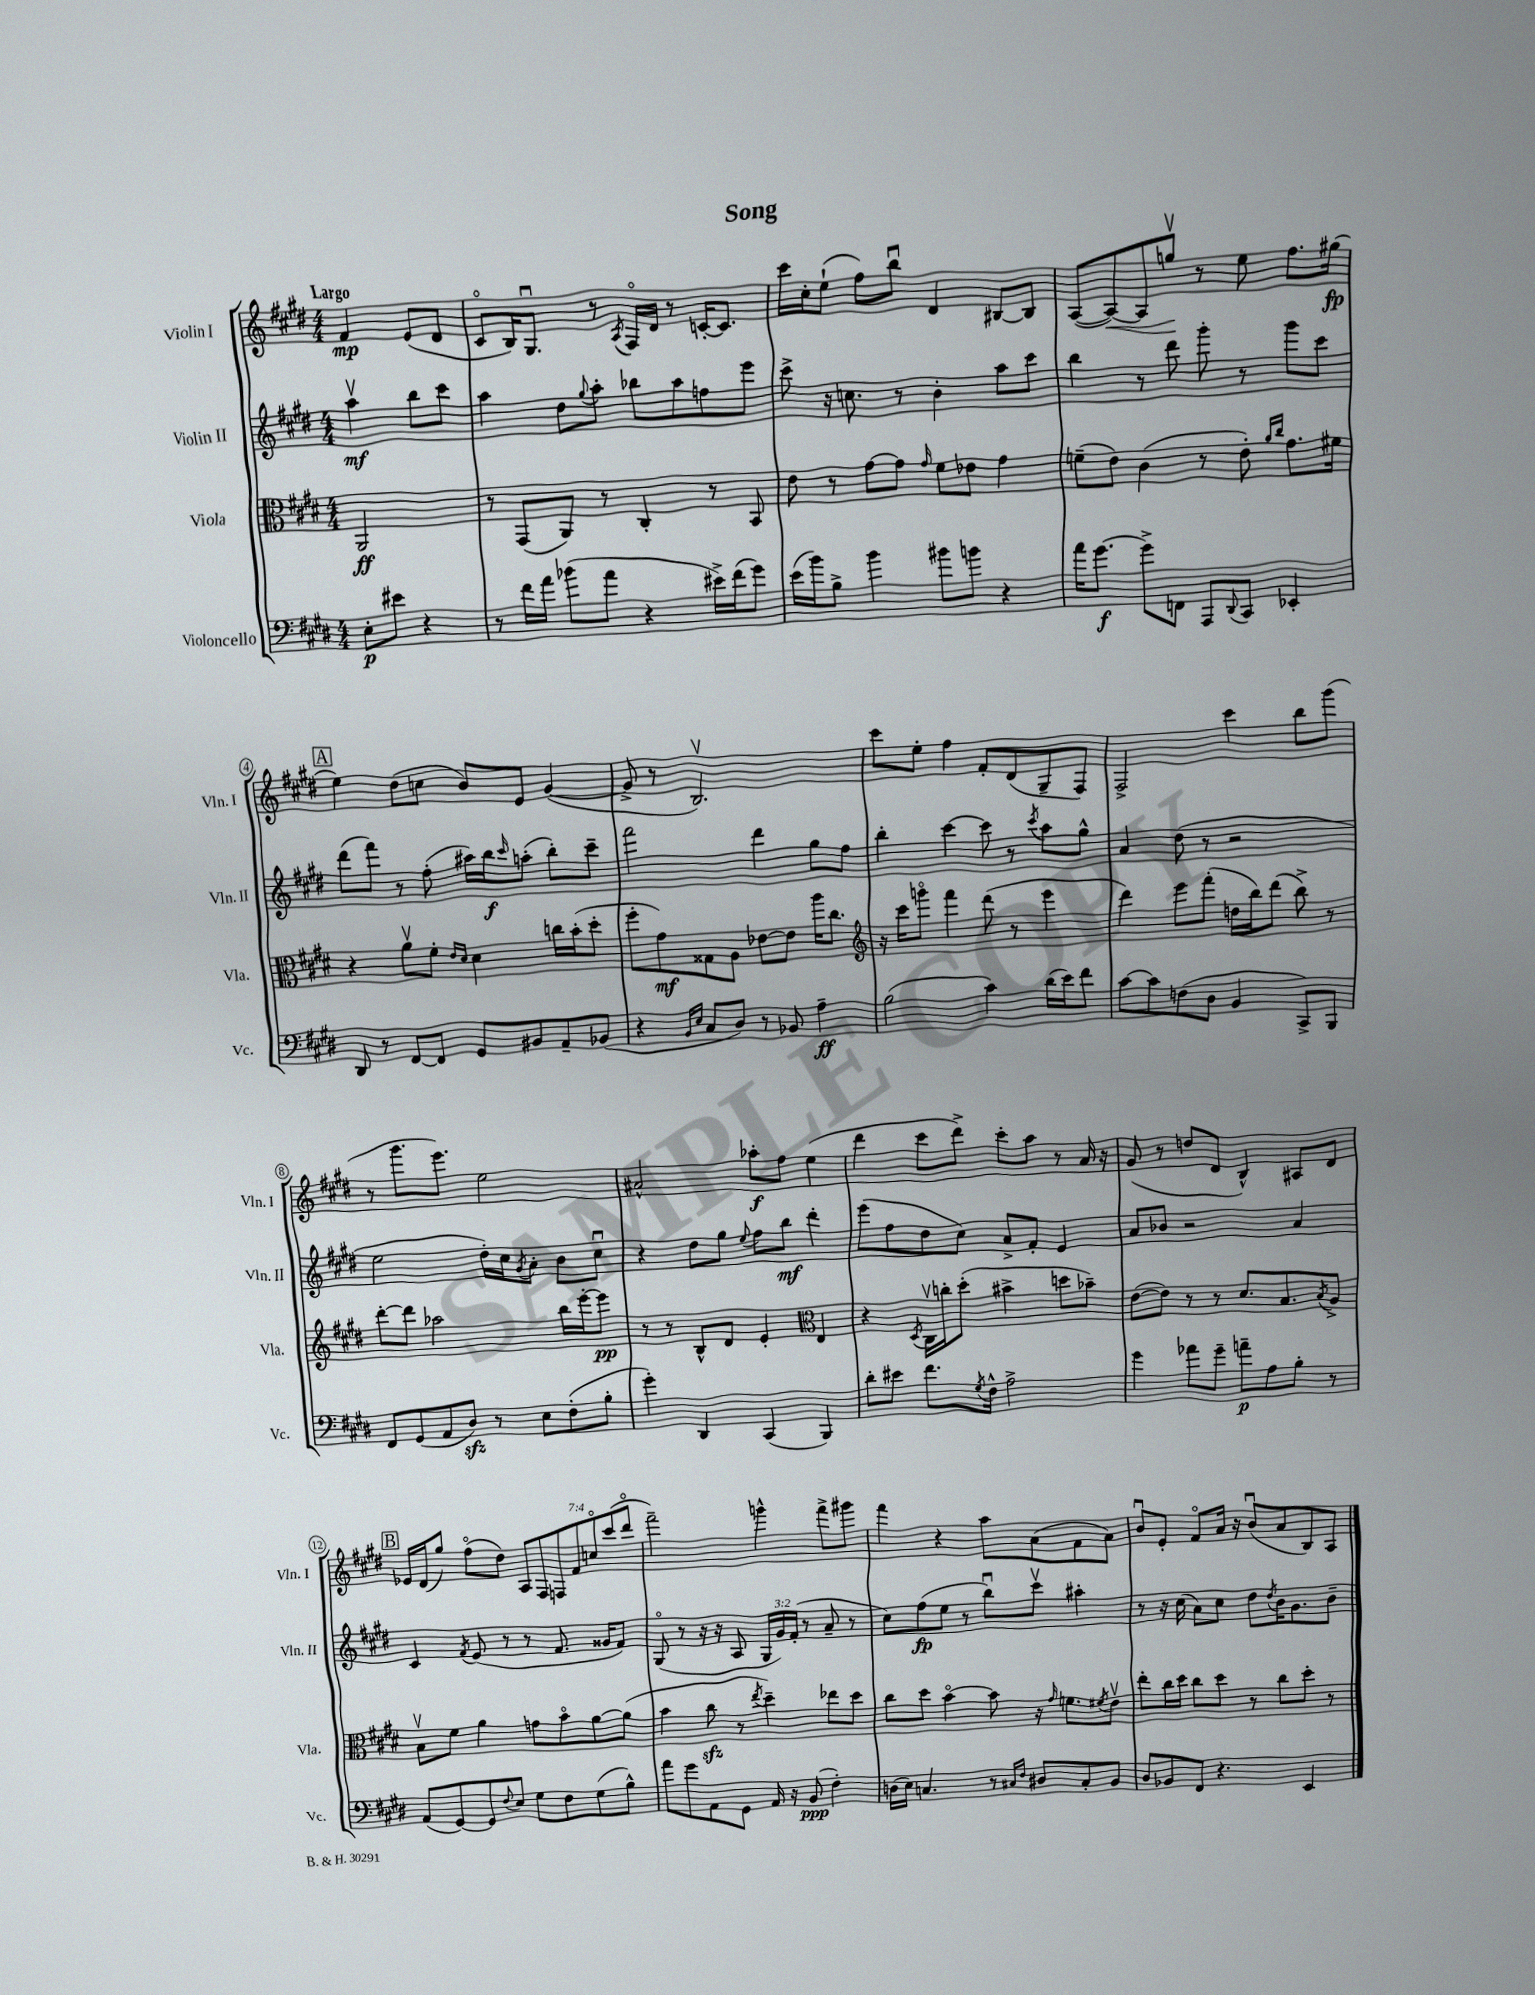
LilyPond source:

\header { title = "Song" }
<<
\new StaffGroup <<
\new Staff = "s0" \with { instrumentName = "Violin I" shortInstrumentName = "Vln. I" } {
    \clef treble \key e \major \numericTimeSignature \time 4/4 \override Staff.TupletNumber.text = #tuplet-number::calc-fraction-text \partial 2 \tempo "Largo"
    fis'4\mp e'8( dis'8 |
    cis'8\flageolet b16) gis8.\downbow r8 \acciaccatura { a8 } fis16\flageolet dis'16 r8 c'16~-. c'8. |
    cis'''16 cis''16-. e''8-!( fis''8) b''8\downbow dis'4 bis8~ bis8 |
    a8~( a8~\<) a8 g''8\upbow\! r8 e''8 fis''8. gis''16\fp( |
    \mark \markup { \box "A" } e''4) dis''8( c''8 b'8) e'8 gis'4~( |
    gis'8-> r8 b2.\upbow) |
    cis'''8 e''8-. fis''4 fis'8-. dis'8( gis8-- fis8) |
    fis2-> cis'''4 b''8 gis'''8( |
    r8 gis'''8. e'''8.) e''2 |
    ais'2-^ aes''8-.\f fis''8 e''4( |
    dis'''4 cis'''8 dis'''8->) cis'''8-. a''8 r8 a'16 r16 |
    gis'8( r8 d''8 dis'8 b4-^) ais8 dis'8 |
    \mark \markup { \box "B" } ees'16 dis'16( gis''8) fis''8\flageolet( dis''8) \tuplet 7/4 { a8 fis8 f8 fis'8 c''8\flageolet cis'''8( dis'''8\flageolet } |
    fis'''2--) g'''4-^ fis'''8-> gis'''8 |
    fis'''4 r4 a''8 a'8( fis'8 a'8) |
    b'8\downbow e'8-. fis'8\flageolet a'16 r16 b'8\downbow( a'8 b8) a8 \bar "|." |
}
\new Staff = "s1" \with { instrumentName = "Violin II" shortInstrumentName = "Vln. II" } {
    \clef treble \key e \major \numericTimeSignature \time 4/4 \override Staff.TupletNumber.text = #tuplet-number::calc-fraction-text \partial 2
    a''4\upbow\mf b''8 cis'''8 |
    a''4 dis''8 \appoggiatura { gis''8 } a''8-. bes''8 a''8 f''8 e'''8 |
    cis'''8-> r16 c''8. r8 b'4-. a''8 cis'''8 |
    b''4 r8 dis'''8 gis'''8-. r8 gis'''8 cis'''8 |
    \mark \markup { \box "A" } dis'''8( fis'''8) r8 fis''8-.( ais''16) b''16\f \grace { cis'''16 } a''8-.( b''8-.) cis'''8-- |
    fis'''2 dis'''4 gis''8 fis''8 |
    b''4-. cis'''4~ cis'''8 r8 \acciaccatura { cis'''8 } a''8 gis''8-^ |
    a'4 dis''8( r8 r2 |
    e''2 dis''16-.) cis''16 \acciaccatura { gis'8 } a'8-. b'8 cis''8\downbow |
    r4 dis''8 gis''8 \appoggiatura { e''8 } fis''8 b''8\mf dis'''4-. |
    e'''8( fis''8 dis''8 cis''8) a'8-> fis'8-. e'4 |
    a'8 bes'8 r2 a'4 |
    \mark \markup { \box "B" } cis'4 \acciaccatura { fis'8 } e'8( r8 r8 fis'8. gisis'16 fis'8) |
    gis8\flageolet( r8 r16 r16 a8 \tuplet 3/2 { gis16 gis'16) fis'16-.( } r8 a'8-- r8 |
    cis''8) fis''8\fp( e''8 r8 b''8\downbow) cis'''8\upbow ais''4-. |
    r8 r16 cis''16( a'8) cis''8 dis''8 \acciaccatura { dis''8 } b'16 gis'8. b'8-- \bar "|." |
}
\new Staff = "s2" \with { instrumentName = "Viola" shortInstrumentName = "Vla." } {
    \clef alto \key e \major \numericTimeSignature \time 4/4 \partial 2
    a,2\ff |
    r8 gis,8( a,8) r8 cis4-. r8 b,8 |
    e'8 r8 gis'8~ gis'8 \grace { gis'16 } fis'8 ees'8 gis'4 |
    f'8--( e'8) cis'4( r8 e'8-.) \grace { a'16 cis''16 } gis'8. fis'16 |
    \mark \markup { \box "A" } r4 a'8\upbow fis'8-. \grace { e'16 dis'16 } dis'4 c''16 b'16-.( dis''8-. |
    fis''8-. gis'8\mf) gisis8 a8 ees'8~ ees'8 a''16 cis''8. |
    \clef treble r16 cis'''16 g'''8\flageolet fis'''4 dis'''8( r8 e'''4 |
    dis'''4) e'''8 fis'''8-.( d''16 b''16) dis'''8( b''8->) r8 |
    dis'''8~-. dis'''8 aes''2 b''16 e'''16~-. e'''8\pp |
    r8 r8 b8-^ dis'8 e'4-. \clef alto e4 |
    r4 \acciaccatura { dis8 } cis16\upbow c''16-. dis''8-.( bis'4-> d''8 bes'8--) |
    e'8~( e'8) r8 r8 dis'8. b8. \acciaccatura { b8 } a8-> |
    \mark \markup { \box "B" } b8\upbow fis'8 a'4 g'8 b'8\flageolet a'8~ a'8( |
    b'4 cis''8\sfz r8 \acciaccatura { e''8 } dis''4--) ees''8 dis''8 |
    cis''8 dis''8 b'4~\flageolet b'8 r16 \grace { gis'16 } f'8. \acciaccatura { fis'8 } e'8\upbow |
    e''8-. cis''16 dis''16 cis''8 dis''8 r8 cis''8 dis''8-. r8 \bar "|." |
}
\new Staff = "s3" \with { instrumentName = "Violoncello" shortInstrumentName = "Vc." } {
    \clef bass \key e \major \numericTimeSignature \time 4/4 \partial 2
    e8-.\p eis'8 r4 |
    r8 fis'16 a'16 bes'8( a'8 r4 eis'16->) fis'16( gis'8) |
    e'16( b'16) b8-> b'4 bis'8 b'8 r4 |
    a'16 gis'8.~\f gis'8-> f,8 a,,8 \appoggiatura { dis,8 } cis,8 ees,4-. |
    \mark \markup { \box "A" } dis,8 r8 fis,8~ fis,8 gis,8 bis,8 a,8-- bes,8( |
    r4 \grace { b,16 e16 } cis8 dis8) r8 bes,8 a4--\ff |
    b2( cis'4) dis'16( e'16) fis'8 |
    cis'8~ cis'8 f8( dis8 b,4 cis,8->) b,,8 |
    fis,8 gis,8( a,8 dis8\sfz) r8 e8 fis8-.( b8-. |
    gis'4-.) dis,4 cis,4( b,,4) |
    dis'8-. eis'8 fis'8. \acciaccatura { gis8 } fis16-^ a2-> |
    gis'4 aes'8 gis'8-- a'8--\p a8 b8-. r8 |
    \mark \markup { \box "B" } a,8( gis,8~) gis,8 \appoggiatura { fis8 } e8 gis8 fis8 gis8( b8-^) |
    a'8 gis'8 a,8 gis,8 a,16 r16 b,8\ppp( fis4-.) |
    d16( e16) c4. r8 \grace { cis16 fis16 } dis8 cis8-. b,8 |
    dis8 bes,8 fis,8 r4. e,4 \bar "|." |
}
>>
>>
\layout { \context { \Score \override BarNumber.stencil = #(make-stencil-circler 0.1 0.3 ly:text-interface::print) } }
